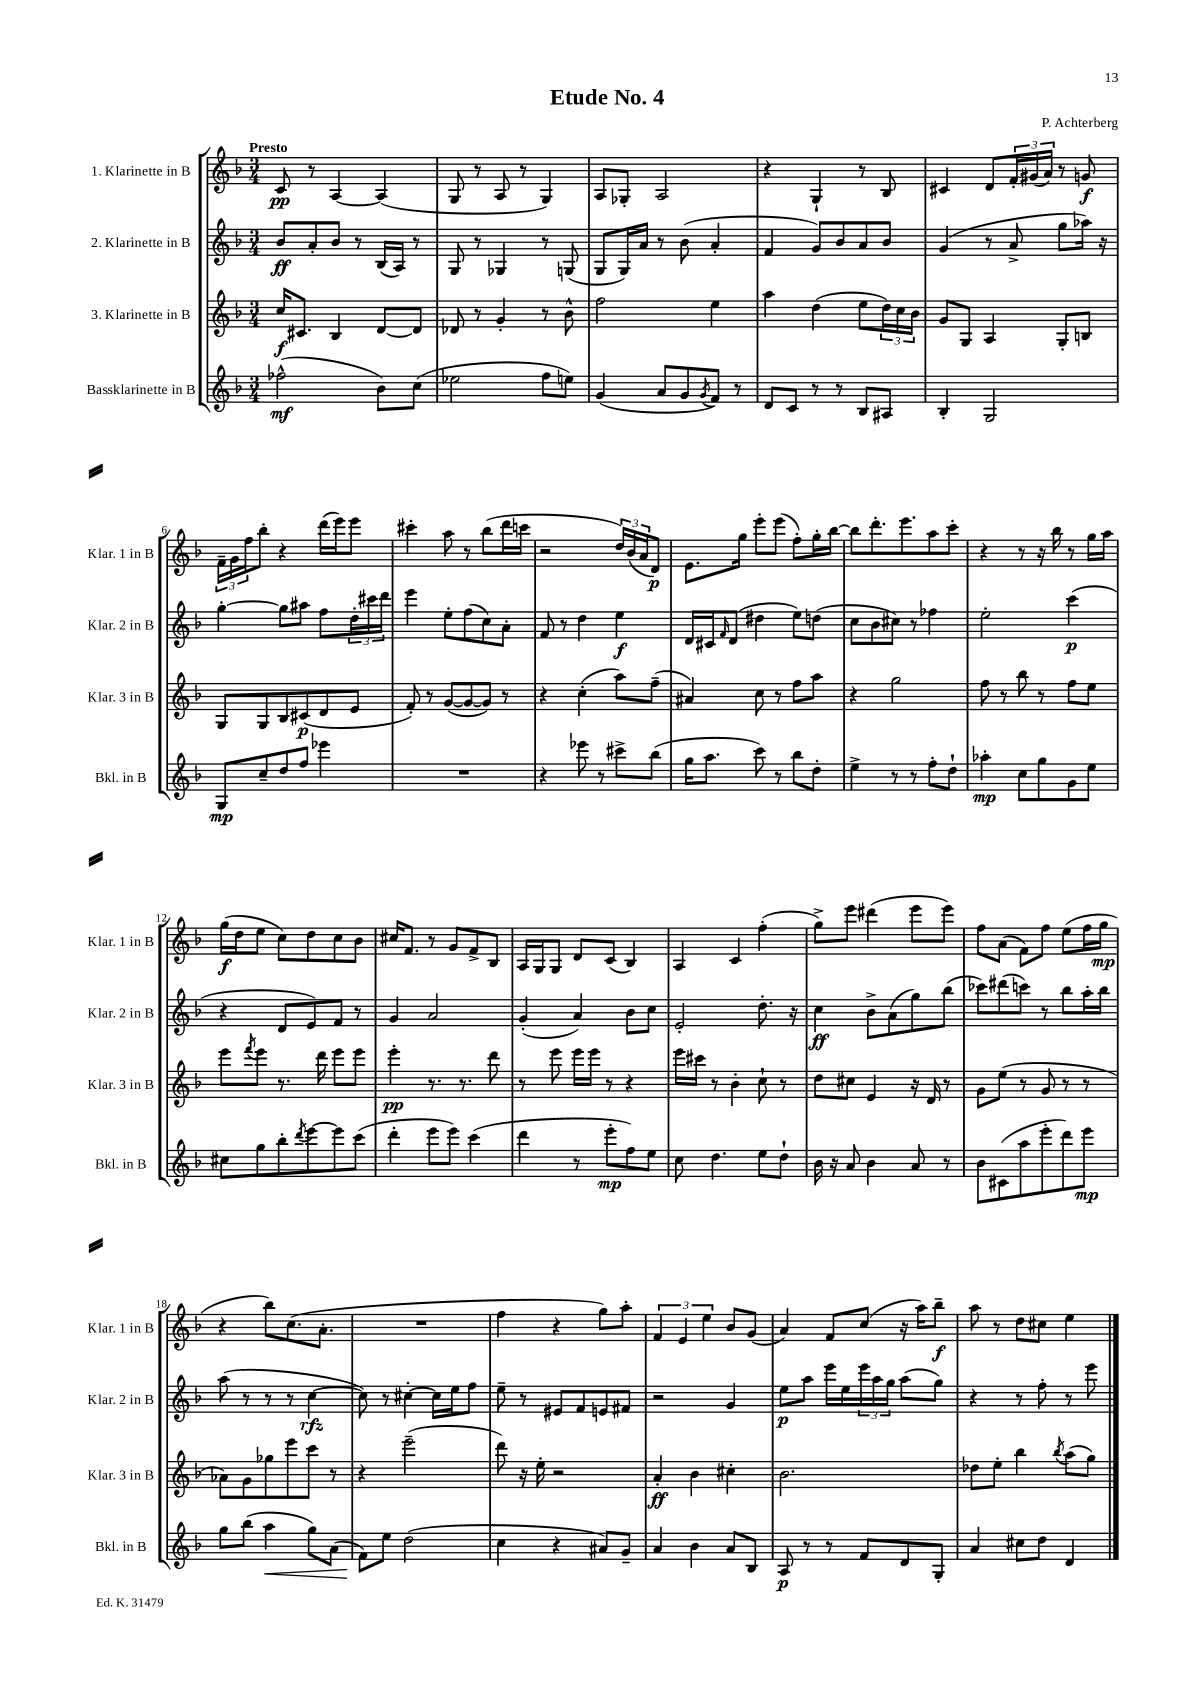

**kern	**dynam	**kern	**dynam	**kern	**dynam	**kern	**dynam
*part4	*part4	*part3	*part3	*part2	*part2	*part1	*part1
*staff4	*staff4	*staff3	*staff3	*staff2	*staff2	*staff1	*staff1
*I"Bassklarinette in B	*	*I"3. Klarinette in B	*	*I"2. Klarinette in B	*	*I"1. Klarinette in B	*
*I'Bkl. in B	*	*I'Klar. 3 in B	*	*I'Klar. 2 in B	*	*I'Klar. 1 in B	*
*clefG2	*	*clefG2	*	*clefG2	*	*clefG2	*
*k[b-]	*	*k[b-]	*	*k[b-]	*	*k[b-]	*
*M3/4	*	*M3/4	*	*M3/4	*	*M3/4	*
=1	=1	=1	=1	=1	=1	=1	=1
!	!	!	!	!	!	!LO:TX:a:B:t=Presto	!
(2ff-X^^\	mf	16cc/KL	f	8b-/L	ff	8c/	pp
.	.	8.c#X/J	.	.	.	.	.
.	.	.	.	8a'/	.	8r	.
.	.	4B-/	.	8b-/J	.	[4A/	.
.	.	.	.	8r	.	.	.
8b-\L)	.	[8d/L	.	(16B-/LL	.	(4A/]	.
.	.	.	.	16A/JJ)	.	.	.
(8cc\J	.	8d/J]	.	8r	.	.	.
=2	=2	=2	=2	=2	=2	=2	=2
2ee-X\	.	8d-X/	.	8G/	.	8G/	.
.	.	8r	.	8r	.	8r	.
.	.	4g'/	.	4G-X/	.	8A/	.
.	.	.	.	.	.	8r	.
8ff\L	.	8r	.	8r	.	4G/)	.
8een\J)	.	8b-^^\	.	(8Gn/	.	.	.
=3	=3	=3	=3	=3	=3	=3	=3
(4g/	.	2ff\	.	8G/L	.	8A/L	.
.	.	.	.	16G/L)	.	8G-X'/J	.
.	.	.	.	16a/JJ	.	.	.
8a/L	.	.	.	8r	.	2A/	.
8g/	.	.	.	(8b-\	.	.	.
8qg/	.	.	.	.	.	.	.
8f/J)	.	4ee\	.	4a'/	.	.	.
8r	.	.	.	.	.	.	.
=4	=4	=4	=4	=4	=4	=4	=4
8d/L	.	4aa\	.	4f/	.	4r	.
8c/J	.	.	.	.	.	.	.
8r	.	(4dd\	.	8g/L)	.	4G`/	.
8r	.	.	.	8b-/	.	.	.
8B-/L	.	8ee\L	.	8a/	.	8r	.
8A#X/J	.	24dd\L)	.	8b-/J	.	8B-/	.
.	.	24cc\	.	.	.	.	.
.	.	24b-\JJ	.	.	.	.	.
=5	=5	=5	=5	=5	=5	=5	=5
4B-'/	.	8g/L	.	(4g/	.	4c#X/	.
.	.	8G/J	.	.	.	.	.
2G/	.	4A/	.	8r	.	8d/L	.
.	.	.	.	8a^/	.	24f'/L	.
.	.	.	.	.	.	(24g#X/	.
.	.	.	.	.	.	24a/JJ)	.
.	.	8G'/L	.	8gg\L	.	8r	.
.	.	8Bn/J	.	16aa-X\Jk)	.	8gn/	f
.	.	.	.	16r	.	.	.
!!LO:LB:g=z
=6	=6	=6	=6	=6	=6	=6	=6
8G/L	mp	8G/L	.	[4gg'\	.	24f~\LL	.
.	.	.	.	.	.	24g\	.
.	.	.	.	.	.	24ff\J	.
8cc~/	.	8G/	.	.	.	8bb-'\J	.
8dd/	.	8B-/	.	8gg\L]	.	4r	.
8ff/J	.	(8c#X/	p	8aa#X\J	.	.	.
4eee-X\	.	8d/	.	8ff\L	.	(16ddd\LL	.
.	.	.	.	.	.	16eee\J)	.
.	.	8e/J	.	24dd'\L	.	8eee\J	.
.	.	.	.	24ccc#X\	.	.	.
.	.	.	.	24ddd\JJ	.	.	.
=7	=7	=7	=7	=7	=7	=7	=7
2.r	.	8f'/)	.	4eee\	.	4ccc#X'\	.
.	.	8r	.	.	.	.	.
.	.	([8g/L	.	8ee'\L	.	8aa\	.
.	.	8g/_	.	(8ff\	.	8r	.
.	.	8g/J])	.	8cc\)	.	(8bb-\L	.
.	.	8r	.	8a'\J	.	16ddd\L	.
.	.	.	.	.	.	16cccn\JJ	.
=8	=8	=8	=8	=8	=8	=8	=8
4r	.	4r	.	8f/	.	2r	.
.	.	.	.	8r	.	.	.
8eee-X\	.	(4cc'\	.	4dd\	.	.	.
8r	.	.	.	.	.	.	.
8ccc#X^\L	.	8aa\L)	.	4ee\	f	24dd/LL)	.
.	.	.	.	.	.	(24b-/	.
.	.	.	.	.	.	24a/J	.
(8bb-\J	.	(8ff~\J	.	.	.	8d/J)	p
=9	=9	=9	=9	=9	=9	=9	=9
16gg\KL	.	4a#X/)	.	16d/LL	.	8.e\L	.
8.aa\J	.	.	.	16c#X/J	.	.	.
.	.	.	.	16qqf/	.	.	.
.	.	.	.	(8d/J	.	.	.
.	.	.	.	.	.	16gg\Jk	.
8ccc\)	.	8cc\	.	4dd#X\	.	8eee'\L	.
8r	.	8r	.	.	.	(8eee\J	.
8bb-\L	.	8ff\L	.	8ee\L)	.	8ff'\L)	.
8dd'\J	.	8aa\J	.	(8ddn\J	.	16gg'\L	.
.	.	.	.	.	.	[16bb-\JJ	.
=10	=10	=10	=10	=10	=10	=10	=10
4ee^\	.	4r	.	8cc\L	.	8bb-\L]	.
.	.	.	.	8b-\	.	8.ddd'\	.
8r	.	2gg\	.	8cc#X\J)	.	.	.
.	.	.	.	.	.	8.eee\	.
8r	.	.	.	8r	.	.	.
8ff'\L	.	.	.	4ff-X\	.	8aa\	.
8dd`\J	.	.	.	.	.	8ccc'\J	.
=11	=11	=11	=11	=11	=11	=11	=11
4aa-X'\	mp	8ff\	.	2ee'\	.	4r	.
.	.	8r	.	.	.	.	.
8cc\L	.	8bb-\	.	.	.	8r	.
8gg\	.	8r	.	.	.	16r	.
.	.	.	.	.	.	16bb-\	.
8g\	.	8ff\L	.	(4ccc\	p	8r	.
8ee\J	.	8ee\J	.	.	.	16gg\LL	.
.	.	.	.	.	.	16aa\JJ	.
!!LO:LB:g=z
=12	=12	=12	=12	=12	=12	=12	=12
8cc#X\L	.	8eee\L	.	4r	.	(16gg\LL	f
.	.	.	.	.	.	16dd\J	.
.	.	8qfff/	.	.	.	.	.
8gg\	.	8eee\J	.	.	.	8ee\J	.
8bb-'\	.	8.r	.	8d/L	.	8cc\L)	.
8qddd/	.	.	.	.	.	.	.
[8eee\	.	.	.	8e/)	.	8dd\	.
.	.	16ddd\	.	.	.	.	.
8eee\]	.	8eee\L	.	8f/J	.	8cc\	.
(8ccc\J	.	8eee\J	.	8r	.	8b-\J	.
=13	=13	=13	=13	=13	=13	=13	=13
4ddd'\	.	4eee'\	pp	4g/	.	16cc#X/KL	.
.	.	.	.	.	.	8.f/J	.
8eee\L	.	8.r	.	2a/	.	8r	.
8eee\J)	.	.	.	.	.	8g/L	.
.	.	8.r	.	.	.	.	.
(4ccc\	.	.	.	.	.	8f^/	.
.	.	8ddd\	.	.	.	8B-/J	.
=14	=14	=14	=14	=14	=14	=14	=14
4ddd\	.	8r	.	(4g'/	.	16A/LL	.
.	.	.	.	.	.	16G/J	.
.	.	8eee\	.	.	.	8G/J	.
8r	.	16eee\LL	.	4a/)	.	8d/L	.
.	.	16eee\JJ	.	.	.	.	.
8eee'\L	mp	8r	.	.	.	(8c/J	.
8ff\)	.	4r	.	8b-\L	.	4B-/)	.
8ee\J	.	.	.	8cc\J	.	.	.
=15	=15	=15	=15	=15	=15	=15	=15
8cc\	.	16eee\LL	.	2e'/	.	4A/	.
.	.	16ccc#X\JJ	.	.	.	.	.
4.dd\	.	8r	.	.	.	.	.
.	.	4b-'\	.	.	.	4c/	.
8ee\L	.	8cc`\	.	8.dd'\	.	(4ff'\	.
8dd`\J	.	8r	.	.	.	.	.
.	.	.	.	16r	.	.	.
=16	=16	=16	=16	=16	=16	=16	=16
16b-\	.	8dd\L	.	4cc\	ff	8gg^\L)	.
16r	.	.	.	.	.	.	.
8a/	.	8cc#X\J	.	.	.	8eee\J	.
4b-\	.	4e/	.	8b-^\L	.	(4ddd#X\	.
.	.	.	.	(8a\	.	.	.
8a/	.	16r	.	8gg\)	.	8eee\L	.
.	.	16d/	.	.	.	.	.
8r	.	8r	.	(8bb-\J	.	8eee\J)	.
=17	=17	=17	=17	=17	=17	=17	=17
8b-\L	.	8g\L	.	8ccc-X\L)	.	8ff\L	.
(8c#X\	.	(8ee\J	.	(8ddd#X\	.	(8a\J	.
8aa\	.	8r	.	8cccn\J)	.	8f\L)	.
8eee'\	.	8g/	.	8r	.	8ff\J	.
8ddd\)	.	8r	.	8bb-\L	.	(8ee\L	.
8eee\J	mp	8r	.	16aa'\L	.	16ff\L	.
.	.	.	.	16bb-\JJ	.	16gg\JJ	mp
!!LO:LB:g=z
=18	=18	=18	=18	=18	=18	=18	=18
8gg\L	.	8a-X\L)	.	(8aa\	.	4r	.
(8bb-\J	.	8g\	.	8r	.	.	.
!	!LO:HP:b	!	!	!	!	!	!
4aa\	<	8gg-X\	.	8r	.	8bb-\L)	.
.	.	8eee\	.	8r	.	(8.cc\	.
8gg\L)	.	8ccc\J	.	[4cc\	rfz	.	.
.	.	.	.	.	.	8.a'\J	.
(8a\J	.	8r	.	.	.	.	.
=19	=19	=19	=19	=19	=19	=19	=19
8f\L)	.	4r	.	8cc\])	.	2.r	.
8ee\J	[	.	.	8r	.	.	.
(2dd\	.	(2eee~\	.	[4cc#X'\	.	.	.
.	.	.	.	16cc#\LL]	.	.	.
.	.	.	.	16ee\J	.	.	.
.	.	.	.	8ff\J	.	.	.
=20	=20	=20	=20	=20	=20	=20	=20
4cc\	.	8ddd\)	.	8ee~\	.	4ff\	.
.	.	16r	.	8r	.	.	.
.	.	16ee'\	.	.	.	.	.
4r	.	2r	.	8e#X/L	.	4r	.
.	.	.	.	8f/	.	.	.
8a#X/L)	.	.	.	8en/	.	8gg\L)	.
8g~/J	.	.	.	8f#X/J	.	8aa'\J	.
=21	=21	=21	=21	=21	=21	=21	=21
4a/	.	4a'/	ff	2r	.	6f/	.
.	.	.	.	.	.	6e/	.
4b-\	.	4b-\	.	.	.	.	.
.	.	.	.	.	.	6ee\	.
8a/L	.	4cc#X'\	.	4g/	.	8b-/L	.
8B-/J	.	.	.	.	.	(8g/J	.
=22	=22	=22	=22	=22	=22	=22	=22
8A/	p	2.b-\	.	8ee\L	p	4a/)	.
8r	.	.	.	8aa\J	.	.	.
8r	.	.	.	16eee\LL	.	8f/L	.
.	.	.	.	16ee\	.	.	.
8f/L	.	.	.	24eee\	.	(8cc/J	.
.	.	.	.	24aa\	.	.	.
.	.	.	.	24gg\JJ	.	.	.
8d/	.	.	.	(8aa\L	.	16r	.
.	.	.	.	.	.	16aa\KL)	.
8G'/J	.	.	.	8gg\J)	.	8bb-~\J	f
=23	=23	=23	=23	=23	=23	=23	=23
4a/	.	8dd-X\L	.	4r	.	8aa\	.
.	.	8ee'\J	.	.	.	8r	.
8cc#X\L	.	4bb-\	.	8r	.	8dd\L	.
8dd\J	.	.	.	8ff'\	.	8cc#X\J	.
.	.	8qbb-/	.	.	.	.	.
4d/	.	(8aa\L	.	8r	.	4ee\	.
.	.	8gg\J)	.	8eee\	.	.	.
==	==	==	==	==	==	==	==
*-	*-	*-	*-	*-	*-	*-	*-
